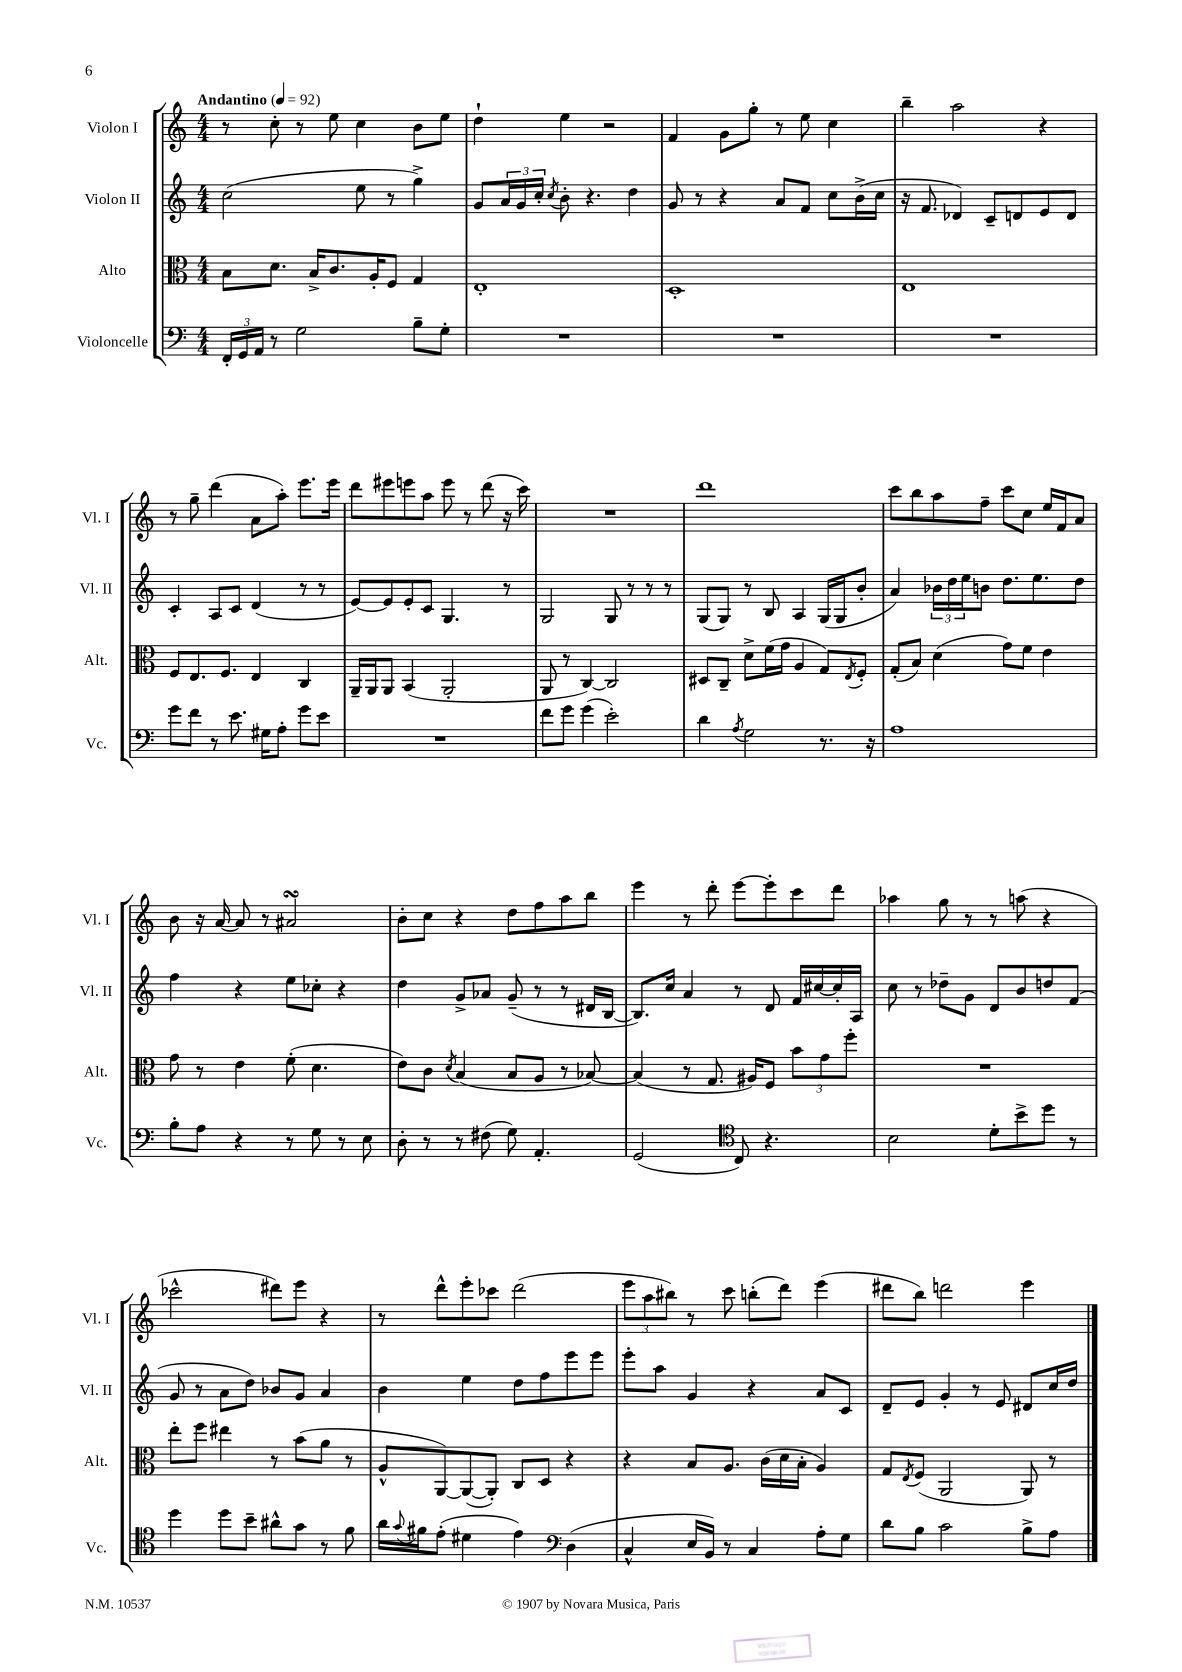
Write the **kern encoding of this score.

**kern	**kern	**kern	**kern
*part4	*part3	*part2	*part1
*staff4	*staff3	*staff2	*staff1
*I"Violoncelle	*I"Alto	*I"Violon II	*I"Violon I
*I'Vc.	*I'Alt.	*I'Vl. II	*I'Vl. I
*clefF4	*clefC3	*clefG2	*clefG2
*k[]	*k[]	*k[]	*k[]
*M4/4	*M4/4	*M4/4	*M4/4
*MM92	*MM92	*MM92	*MM92
=1	=1	=1	=1
!	!	!	!LO:TX:a:B:t=Andantino
24FF'/LL	8B\L	(2cc\	8r
24GG/	.	.	.
24AA/JJ	.	.	.
8r	8.d\J	.	8cc'\
2G\	.	.	8r
.	16B^/KL	.	.
.	8.c/	.	8ee\
.	.	8ee\	4cc\
.	16A'/K	.	.
.	8F/J	8r	.
8B~\L	4G/	4gg^\)	8b\L
8G'\J	.	.	8ee\J
=2	=2	=2	=2
1r	1E'	8g/L	4dd`\
.	.	24a/L	.
.	.	24g/	.
.	.	24cc'/JJ	.
.	.	8qcc/	.
.	.	8b'\	4ee\
.	.	4.r	.
.	.	.	2r
.	.	4dd\	.
=3	=3	=3	=3
1r	1D'	8g/	4f/
.	.	8r	.
.	.	4r	8g\L
.	.	.	8gg'\J
.	.	8a/L	8r
.	.	8f/J	8ee\
.	.	8cc\L	4cc\
.	.	(16b^\L	.
.	.	16cc\JJ	.
=4	=4	=4	=4
1r	1E	16r	4bb~\
.	.	8.f/	.
.	.	4d-X/)	2aa\
.	.	8c~/L	.
.	.	8dn/	.
.	.	8e/	4r
.	.	8d/J	.
!!LO:LB:g=z
=5	=5	=5	=5
8g\L	8F/L	4c'/	8r
8f\J	8.E/	.	8gg~\
8r	.	8A/L	(4ddd\
.	8.F/J	.	.
8.e\	.	8c/J	.
.	4E/	(4d/	8a\L
16G#X\KL	.	.	.
8A'\J	.	.	8aa'\J)
8g\L	4C/	8r	8.eee\L
8e\J	.	8r	.
.	.	.	16eee\Jk
=6	=6	=6	=6
1r	16AA~/LL	[8e/L)	8ddd\L
.	16AA/J	.	.
.	8AA/J	8e/]	8eee#X\
.	(4BB/	8e'/	8eeen\
.	.	8c/J	8aa\J
.	2AA'/	4.G/	8eee\
.	.	.	8r
.	.	.	(8ddd\
.	.	8r	16r
.	.	.	16ccc\)
=7	=7	=7	=7
8f\L	8AA/	2G/	1r
8g\J	8r	.	.
(4g\	[4C/)	.	.
2e'\)	2C/]	8G/	.
.	.	8r	.
.	.	8r	.
.	.	8r	.
=8	=8	=8	=8
4d\	8D#X/L	(8G/L	1ddd
.	8C~/J	8G/J)	.
8qA/	.	.	.
2G\	8d^\L	8r	.
.	(16f\L	8B/	.
.	16g\JJ	.	.
.	4A/	4A/	.
8.r	8G/L)	(16G/LL	.
.	.	16G/J	.
.	8qE/	.	.
.	8F'/J	8b'/J	.
16r	.	.	.
=9	=9	=9	=9
1A	(8G'/L	4a/)	8ccc\L
.	8B/J)	.	8bb\
.	(4d\	24b-X\LL	8aa\
.	.	24dd\	.
.	.	24ee\J	.
.	.	8bn\J	8ff~\J
.	8g\L)	8.dd\L	8ccc\L
.	8f\J	.	8cc\J
.	.	8.ee\	.
.	4e\	.	16ee/LL
.	.	.	16f/J
.	.	8dd\J	8a/J
!!LO:LB:g=z
=10	=10	=10	=10
8B'\L	8g\	4ff\	8b\
8A\J	8r	.	16r
.	.	.	[16a/
4r	4e\	4r	8a/]
.	.	.	8r
8r	(8f'\	8ee\L	2a#XsSsS/
8G\	4.d\	8cc-X'\J	.
8r	.	4r	.
8E\	.	.	.
=11	=11	=11	=11
8D'\	8e\L)	4dd\	8b'\L
8r	8c\J	.	8cc\J
.	8qd/	.	.
8r	(4B/	8g^/L	4r
(8F#X\	.	8a-X/J	.
8G\)	8B/L	(8g~/	8dd\L
4.AA'/	8A/J	8r	8ff\
.	8r	8r	8aa\
.	[8B-X/)	16d#X/LL	8bb\J
.	.	[16B/JJ	.
=12	=12	=12	=12
(2GG/	(4B-/]	8.B/L])	4eee\
.	.	16cc/Jk	.
.	8r	4a/	8r
.	8.G/	.	8ddd'\
*clefC4	*	*	*
8C/)	.	8r	[8eee\L
.	16A#X/KL)	.	.
4.r	8F/J	8d/	8eee'\]
.	12b\L	16f/LL	8ccc\
.	.	[16cc#X/	.
.	12g\	.	.
.	.	16cc#'/]	8ddd\J
.	12ff'\J	.	.
.	.	16A/JJ	.
=13	=13	=13	=13
2B\	1r	8cc\	4aa-X\
.	.	8r	.
.	.	8dd-X~\L	8gg\
.	.	8g\J	8r
8d'\L	.	8d/L	8r
8b^\	.	8b/	(8aan\
8dd\J	.	8ddn/	4r
8r	.	(8f/J	.
!!LO:LB:g=z
=14	=14	=14	=14
4dd\	8ee'\L	8g/	2ccc-X^^\
.	8ff\J	8r	.
8dd\L	4ee#X\	8a\L	.
8b~\J	.	8dd\J)	.
8a#X^^\L	8r	8b-X/L	8ddd#X\L)
8g\J	(8b\L	8g/J	8eee\J
8r	8a\J	4a/	4r
8f\	8r	.	.
=15	=15	=15	=15
16a\LL	8A^^/L	4b\	8r
8qqg/	.	.	.
16f#X\J	.	.	.
(8e'\J	[8AA/)	.	8ddd^^\L
4d#X\	(8AA/_	4ee\	8eee'\
.	8AA'/J])	.	8ccc-X\J
4e\)	8C/L	8dd\L	(2ddd\
.	8D/J	8ff\	.
*clefF4	*	*	*
(4D\	4r	8eee\	.
.	.	8eee\J	.
=16	=16	=16	=16
4C^^/	4r	8eee'\L	12eee\L
.	.	.	12aa\
.	.	8aa\J	.
.	.	.	12bb#X\J)
16E/LL	8B/L	4g/	8r
16BB/JJ)	.	.	.
8r	8.A/J	.	8ccc\
4C/	.	4r	(8bbn'\L
.	(16c\LL	.	.
.	16d\	.	8ddd\J)
.	16B'\JJ	.	.
8A'\L	4A/)	8a/L	(4eee\
8G\J	.	8c/J	.
=17	=17	=17	=17
8d\L	8G/L	8d~/L	8ddd#X\L
.	8qE/	.	.
8B\J	(8F/J	8e/J	8bb\J)
2c\	2AA/	4g'/	2dddn\
.	.	8r	.
.	.	8e/	.
8B^\L	8AA/)	8d#X/L	4eee\
8A\J	8r	16cc/L	.
.	.	16dd/JJ	.
==	==	==	==
*-	*-	*-	*-
